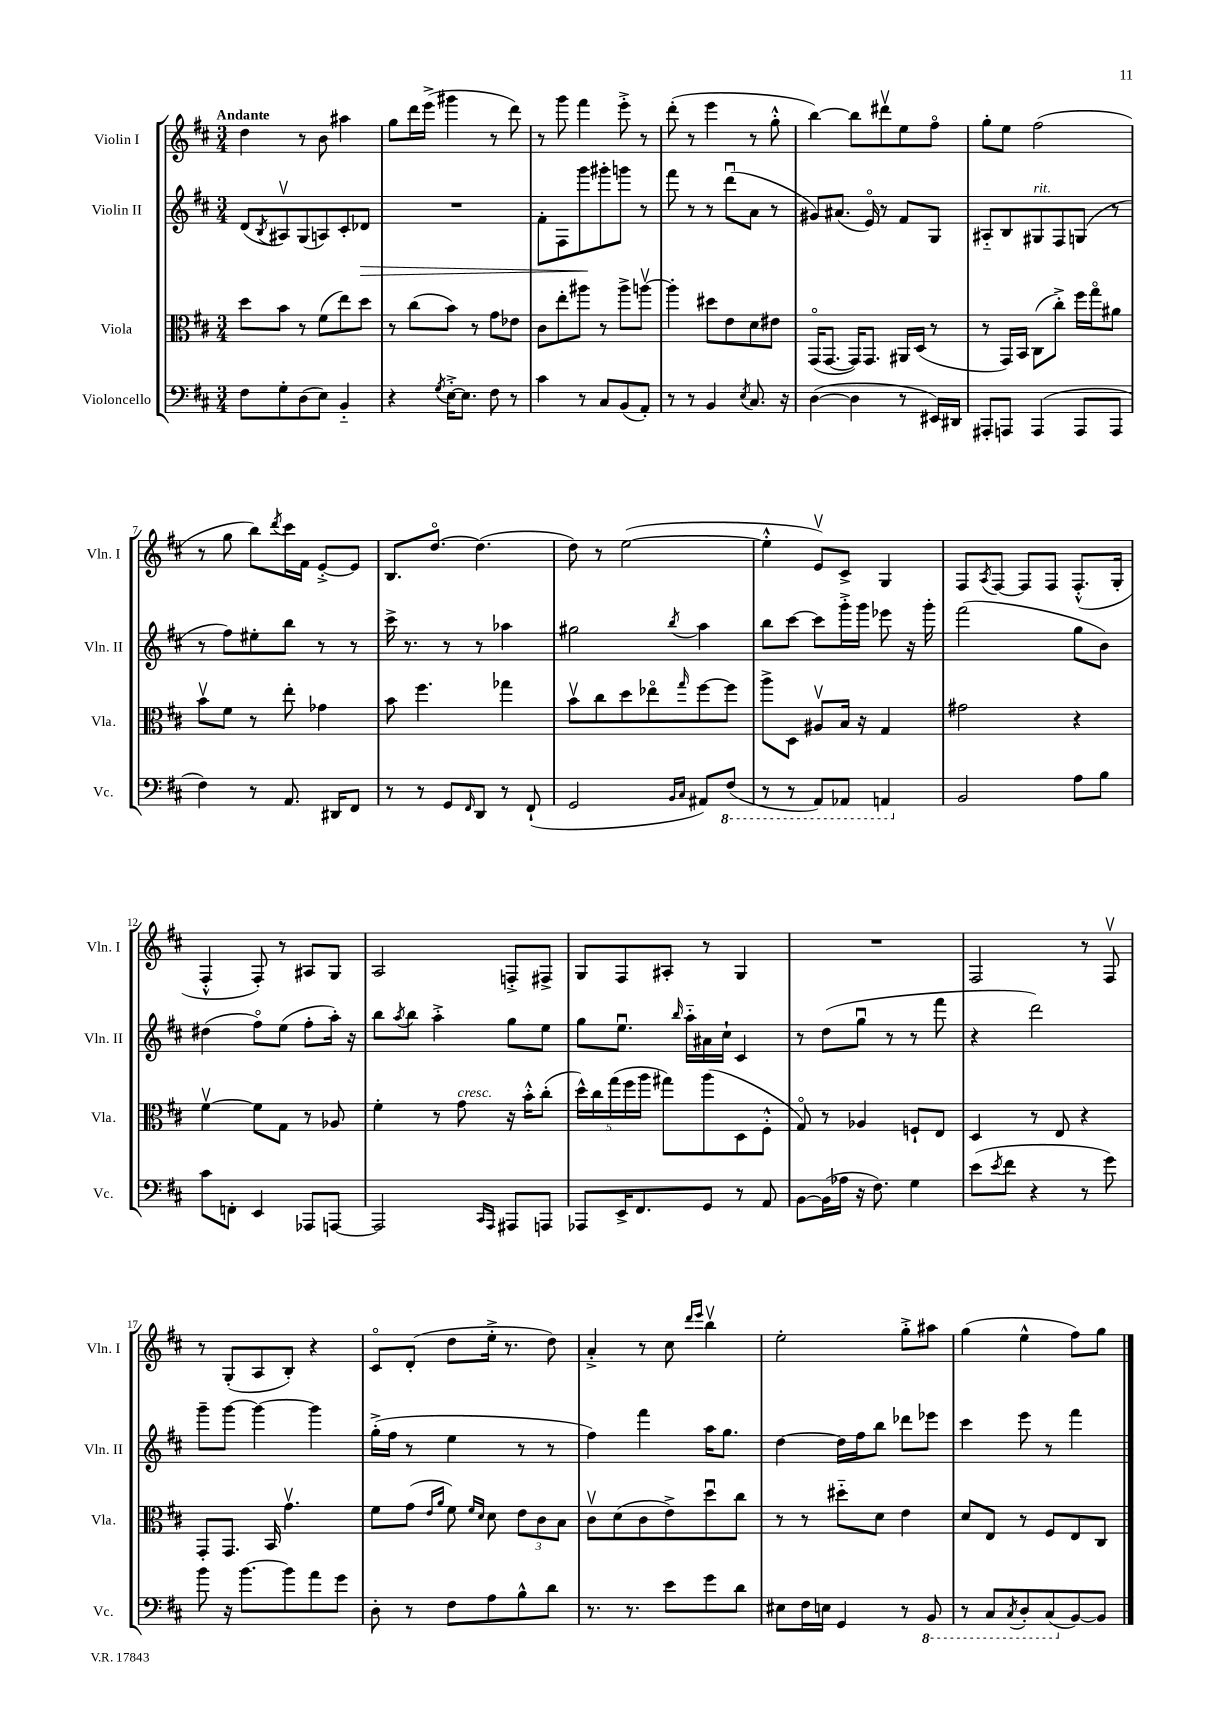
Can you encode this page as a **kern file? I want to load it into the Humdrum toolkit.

**kern	**kern	**kern	**kern
*staff4	*staff3	*staff2	*staff1
*clefF4	*clefC3	*clefG2	*clefG2
*k[f#c#]	*k[f#c#]	*k[f#c#]	*k[f#c#]
*M3/4	*M3/4	*M3/4	*M3/4
8F#	8dd	(8d	4dd
.	.	8qB	.
8G'	8b	8A#v)	.
(8D	8r	(8G	8r
8E)	(8f#	8A)	8b
4BB'~	8ee)	8c#'	4aa#
.	8dd	8d-	.
=	=	=	=
4r	8r	2.r	8gg
.	(8cc#	.	16ddd
.	.	.	(16eee^
8qG	.	.	.
[16E'^	8b)	.	4ggg#
8.E]	.	.	.
.	8r	.	.
8F#	8g	.	8r
8r	8e-	.	8ddd)
=	=	=	=
4c#	8c#	8f#'	8r
.	8ee'	8F#	8ggg
8r	8aa#	8ggg	4fff#
8C#	8r	8ggg#'	.
(8BB	8aa#^	8ggg	8eee'^
8AA')	[8aav	8r	8r
=	=	=	=
8r	4aa']	8fff#	(8ddd'
8r	.	8r	8r
4BB	8dd#	8r	4eee
.	8e	(8dddu	.
8qE	.	.	.
8.C#	8d	8a	8r
.	8e#	8r	8gg'^^
16r	.	.	.
=	=	=	=
([4D	(16GGo	8g#)	[4bb)
.	[8.GG	.	.
.	.	(8.a#	.
4D]	16GG])	.	8bb]
.	8.GG	16eo)	.
.	.	8r	8ddd#v
8r	16AA#	8f#	8ee
.	(16D	.	.
16EE#)	8r	8G	8ff#o
16DD#	.	.	.
=	=	=	=
8AAA#'	8r	8A#'~	8gg'
8AAA	16GG)	8B	8ee
.	16BB	.	.
(4AAA	(8C#	8G#	(2ff#
.	8cc#'^)	8F#	.
8AAA	16ff#	(8G	.
.	16ggo	.	.
8AAA	8a#	8r	.
=	=	=	=
4F#)	8bv	8r	8r
.	8f#	8ff#)	8gg
8r	8r	8ee#'	8bb)
.	.	.	8qddd
8.AA	8ee'	8bb	16ccc#
.	.	.	16f#
.	4g-	8r	[8e'^
16DD#	.	.	.
8FF#	.	8r	8e]
=	=	=	=
8r	8b	16ccc#^	8.B
.	.	8.r	.
8r	4.ff#	.	.
.	.	.	[8.ddo
8GG	.	8r	.
16qqFF#	.	.	.
8DD	.	8r	(4.dd]
8r	4gg-	4aa-	.
(8FF#`	.	.	.
=	=	=	=
2GG	8bv	2gg#	8dd)
.	8cc#	.	8r
.	8dd	.	([2ee
.	8ee-o	.	.
16qqBB	.	.	.
16qqC#	16qqgg	8qbb	.
8AA#)	[8ff#	4aa	.
(8FF#	8ff#]	.	.
=	=	=	=
8r	8aa^	8bb	4ee'^^]
8r	8D	[8ccc#	.
8AAA)	8A#v	8ccc#]	8ev)
8AAA-	16B	16ggg'^	8c#^
.	16r	16ggg	.
4AAA	4G	8eee-	4G
.	.	16r	.
.	.	16ggg'	.
=	=	=	=
2BB	2g#	(2fff#	8F#
.	.	.	8qA
.	.	.	[8F#
.	.	.	8F#]
.	.	.	8F#
8A	4r	8gg	(8.F#'^^
8B	.	8b)	.
.	.	.	16G'
=	=	=	=
8c#	[4f#v	(4dd#	4F#'^^
8FF'	.	.	.
4EE	8f#]	8ff#o)	8F#')
.	8G	(8ee	8r
8AAA-	8r	8ff#'	8A#
[8AAA	8A-	16aa')	8G
.	.	16r	.
=	=	=	=
2AAA]	4f#'	8bb	2A
.	.	8qaa	.
.	.	8bb	.
.	8r	4aa'^	.
.	8g	.	.
16qqCC#	.	.	.
16qqAAA	.	.	.
8AAA#	16r	8gg	8F'^
.	16b'^^	.	.
8AAA	(8cc#'	8ee	8F#^
=	=	=	=
8AAA-	20dd^^)	8gg	8G
.	20cc#	.	.
.	(20gg	.	.
16EE^	.	8.eeu	8F#
.	20ff#	.	.
8.FF#	.	.	.
.	20aa	.	.
.	8gg#)	.	8A#'
.	.	16qqbb	.
.	.	16aa'~	.
8GG	(8aa	16a#	8r
.	.	16cc#`	.
8r	8D	4c#	4G
8AA	8F#'^^	.	.
=	=	=	=
[8BB	8Go)	8r	2.r
(16BB]	8r	(8dd	.
16A-	.	.	.
16r	4A-	8ggu	.
8.F#)	.	.	.
.	.	8r	.
4G	8F`	8r	.
.	8E	8fff#	.
=	=	=	=
(8e	4D	4r	2F#
8qe	.	.	.
8f#	.	.	.
4r	8r	2ddd)	.
.	8E	.	.
8r	4r	.	8r
8g)	.	.	8F#v
=	=	=	=
8b	8GG'	8ggg~	8r
16r	8.GG	[8ggg	(8G'
[8.b	.	.	.
.	.	4ggg_	8A
.	16BB	.	.
8b]	4.gv	.	8B')
8a	.	4ggg]	4r
8g	.	.	.
=	=	=	=
8D'	8f#	(16gg'^	8c#o
.	.	16ff#	.
8r	(8g	8r	(8d'
.	16qqe	.	.
.	16qqa	.	.
8F#	8f#)	4ee	8dd
.	16qqf#	.	.
.	16qqd	.	.
8A	8d	.	16ee'^
.	.	.	8.r
8B^^	12e	8r	.
.	12c#	.	.
8d	.	8r	8dd)
.	12B	.	.
=	=	=	=
8.r	8c#v	4ff#)	4a'^
.	(8d	.	.
8.r	.	.	.
.	8c#	4fff#	8r
8e	8e^)	.	8cc#
.	.	.	16qqddd
.	.	.	16qqeee
8g	8ddu	16aa	4bbv
.	.	8.gg	.
8d	8cc#	.	.
=	=	=	=
8E#	8r	[4dd	2ee'
16F#	8r	.	.
16E	.	.	.
4GG	8dd#'~	16dd]	.
.	.	16ff#	.
.	8d	8bb	.
8r	4e	8ddd-	8gg'^
8BBB	.	8eee-	8aa#
=	=	=	=
8r	8d	4ccc#	(4gg
8CC#	8E	.	.
8qCC#	.	.	.
8DD'	8r	8eee	4ee^^
(8CC#	8F#	8r	.
[8BB)	8E	4fff#	8ff#)
8BB]	8C#	.	8gg
==	==	==	==
*-	*-	*-	*-
